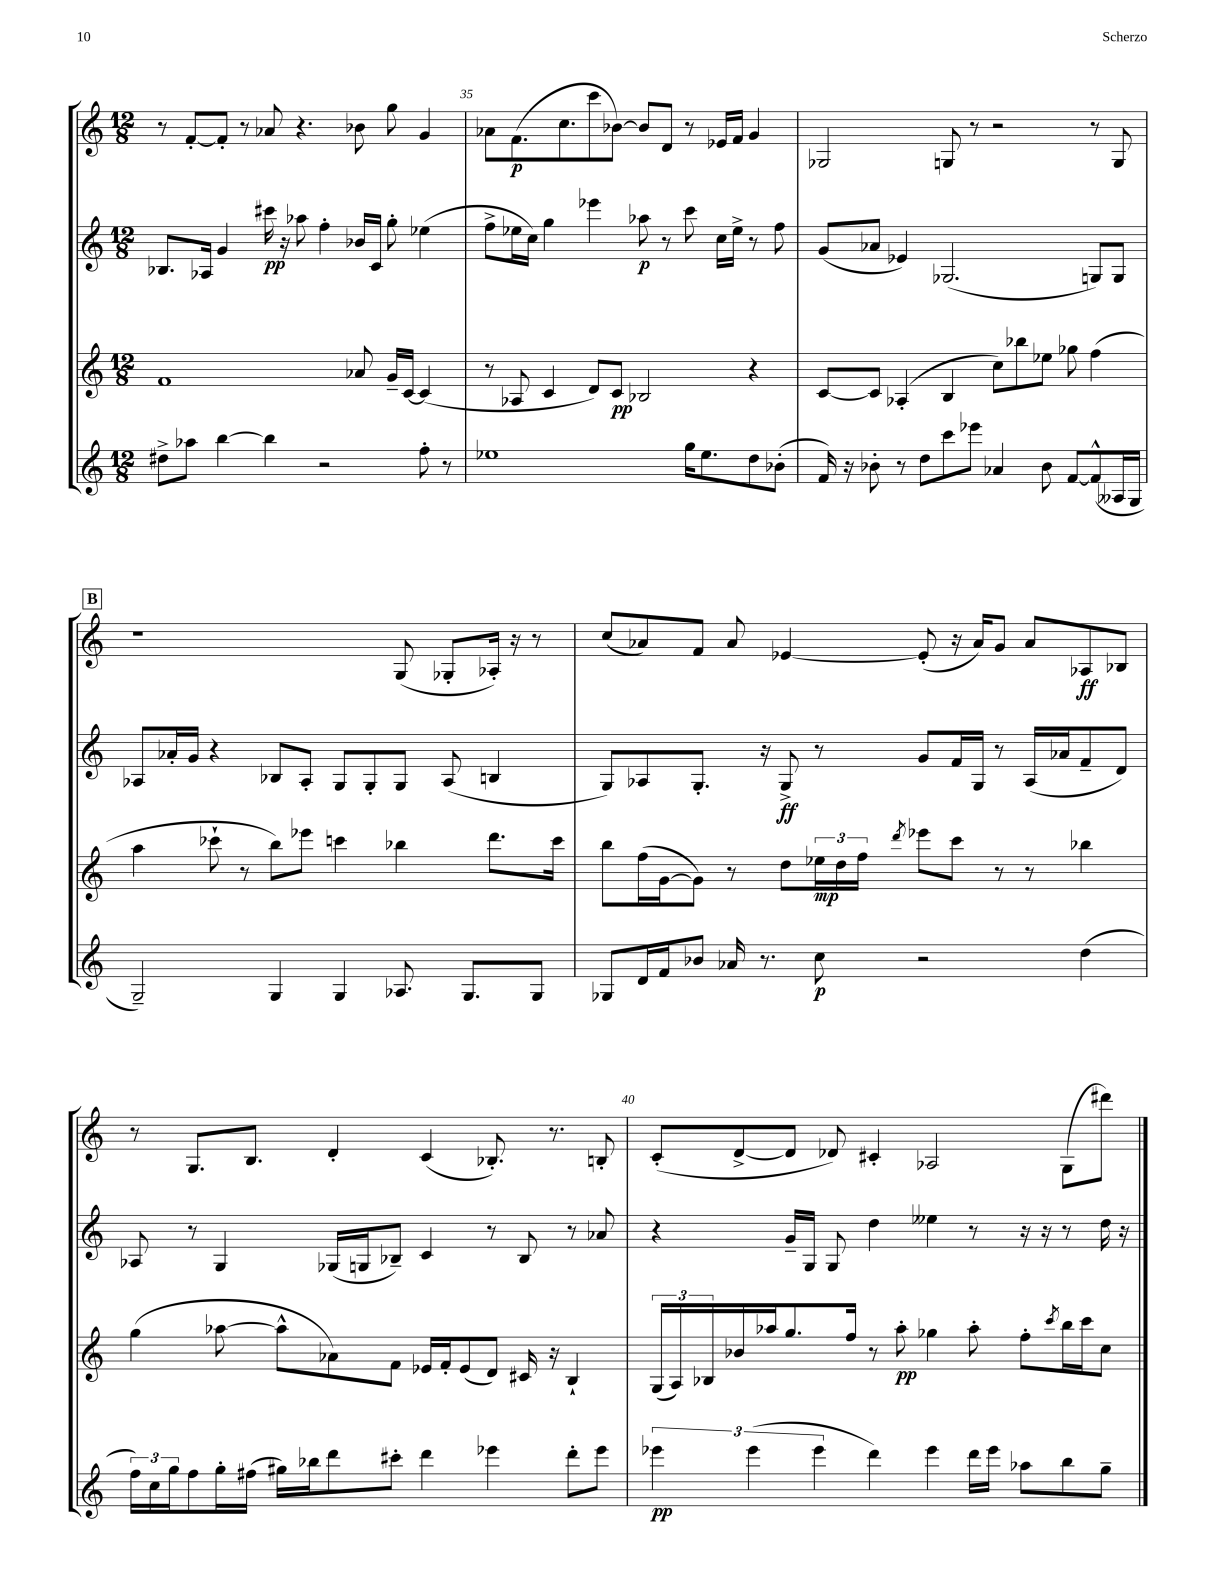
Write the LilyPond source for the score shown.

<<
\new StaffGroup <<
\new Staff = "s0" {
    \clef treble \key c \major \numericTimeSignature \time 12/8
    r8 f'8~-. f'8-. r8 aes'8 r4. bes'8 g''8 g'4 |
    aes'8 f'8.\p( c''8. c'''8 bes'8~) bes'8 d'8 r8 ees'16 f'16 g'4 |
    ges2 g8 r8 r2 r8 g8 |
    \mark \markup { \box "B" } r1 g8( ges8-. aes16-.) r16 r8 |
    c''8( aes'8) f'8 aes'8 ees'4~ ees'8-.( r16 aes'16) g'8 aes'8 aes8\ff bes8 |
    r8 g8. b8. d'4-. c'4( bes8.-.) r8. b8-. |
    c'8-.( d'8~-> d'8 des'8) cis'4-. aes2 g8( dis'''8) \bar "|." |
}
\new Staff = "s1" {
    \clef treble \key c \major \numericTimeSignature \time 12/8
    bes8. aes16 g'4 cis'''16\pp r16 aes''8 f''4-. bes'16 c'16 g''8-. ees''4( |
    f''8-> ees''16 c''16) g''4 ees'''4 aes''8\p r8 c'''8 c''16 ees''16-> r8 f''8 |
    g'8( aes'8 ees'4) ges2.( g8) g8 |
    \mark \markup { \box "B" } aes8 aes'16-. g'16 r4 bes8 aes8-. g8 g8-. g8 aes8( b4 |
    g8) aes8 g8.-. r16 g8->\ff r8 g'8 f'16 g16 r8 aes16( aes'16 f'8-- d'8) |
    aes8 r8 g4 ges16( g16 bes8--) c'4 r8 bes8 r8 aes'8 |
    r4 g'16-- g16 g8 d''4 eeses''4 r8 r16 r16 r8 d''16 r16 \bar "|." |
}
\new Staff = "s2" {
    \clef treble \key c \major \numericTimeSignature \time 12/8
    f'1 aes'8 g'16-- c'16~ c'4( |
    r8 aes8 c'4 d'8) c'8\pp bes2 r4 |
    c'8~ c'8 aes4-.( b4 c''8) bes''8 ees''8 ges''8 f''4( |
    \mark \markup { \box "B" } a''4 ces'''8-! r8 b''8) ees'''8 c'''4 bes''4 d'''8. c'''16 |
    b''8 f''16( g'16~ g'8) r8 d''8 \tuplet 3/2 { ees''16\mp d''16 f''16 } \acciaccatura { d'''8 } ees'''8 c'''8 r8 r8 bes''4 |
    g''4( aes''8~ aes''8-^ aes'8) f'8 ees'16 f'16-. ees'8( d'8) cis'16 r16 b4-! |
    \tuplet 3/2 { g16( a16) bes16 } bes'16 aes''16 g''8. f''16 r8 aes''8-.\pp ges''4 aes''8-. f''8-. \acciaccatura { c'''8 } b''16 c'''16 c''8 \bar "|." |
}
\new Staff = "s3" {
    \clef treble \key c \major \numericTimeSignature \time 12/8
    dis''8-> aes''8 b''4~ b''4 r2 f''8-. r8 |
    ees''1 g''16 ees''8. d''8 bes'8-.( |
    f'16) r16 bes'8-. r8 d''8 c'''8 ees'''8 aes'4 bes'8 f'8~ f'8-^( aeses16 g16 |
    \mark \markup { \box "B" } g2--) g4 g4 aes8. g8. g8 |
    ges8 d'16 f'16 bes'8 aes'16 r8. c''8\p r2 d''4( |
    \tuplet 3/2 { f''16) c''16 g''16 } f''8 g''16-. fis''16( gis''16) bes''16 d'''8 cis'''8-. d'''4 ees'''4 d'''8-. ees'''8 |
    \tuplet 3/2 { ees'''4\pp ees'''4( ees'''4 } d'''4) ees'''4 d'''16 ees'''16 aes''8 b''8 g''8-- \bar "|." |
}
>>
>>
\layout { \context { \Score currentBarNumber = #34 \override BarNumber.break-visibility = ##(#f #t #t) barNumberVisibility = #(every-nth-bar-number-visible 5) } }
